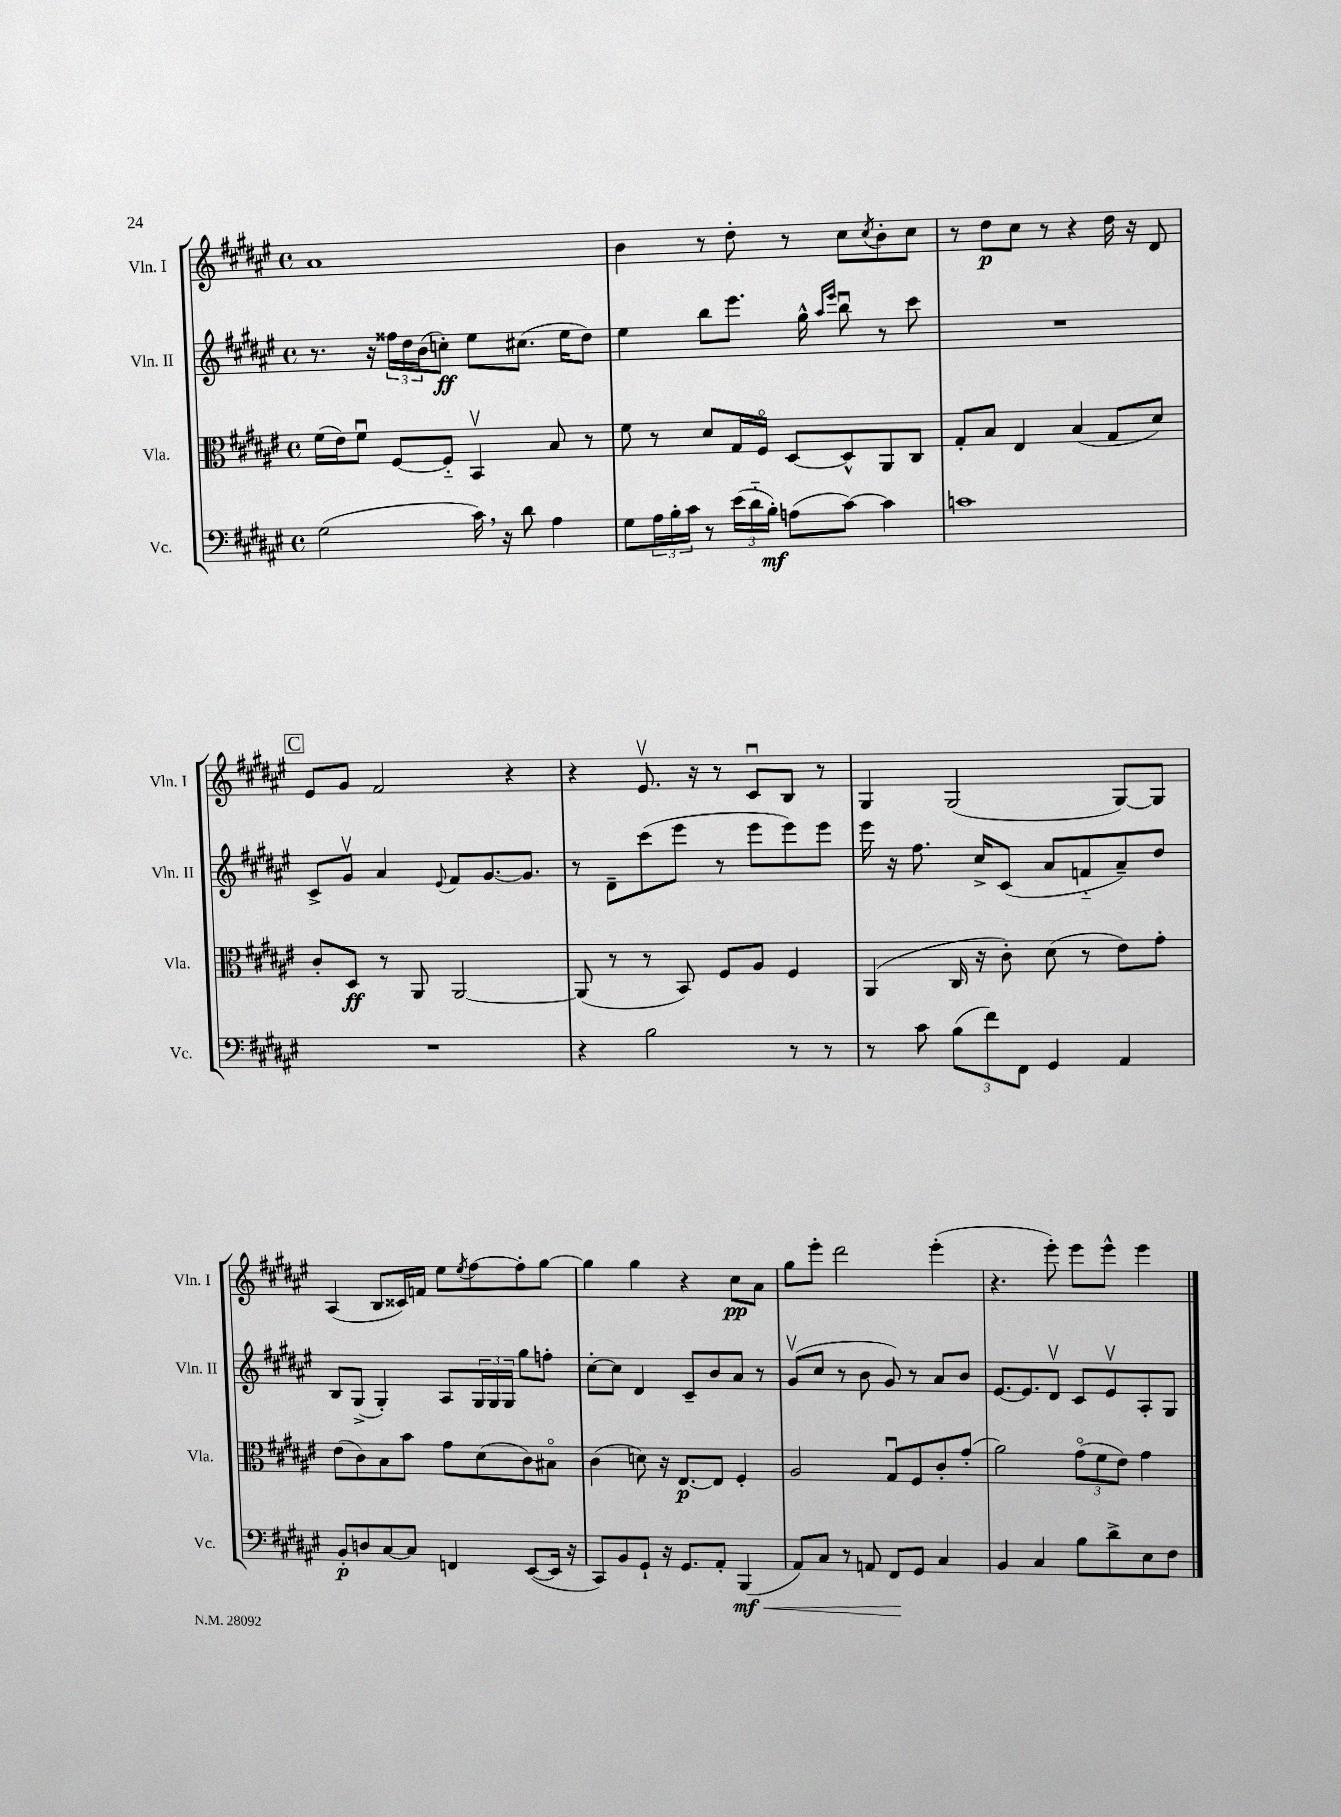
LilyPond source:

<<
\new StaffGroup <<
\new Staff = "s0" \with { instrumentName = "Vln. I" shortInstrumentName = "Vln. I" } {
    \clef treble \key fis \major \defaultTimeSignature \time 4/4
    ais'1 |
    b'4 r8 dis''8-. r8 cis''8 \acciaccatura { cis''8 } b'8-. cis''8 |
    r8 dis''8\p cis''8 r8 r4 dis''16 r16 dis'8 |
    \mark \markup { \box "C" } eis'8 gis'8 fis'2 r4 |
    r4 eis'8.\upbow r16 r8 cis'8\downbow b8 r8 |
    gis4 gis2( gis8~) gis8 |
    ais4( b8 cisis'16) f'16 eis''8 \acciaccatura { eis''8 } fis''8~ fis''8-. gis''8~ |
    gis''4 gis''4 r4 cis''8\pp ais'8 |
    gis''8 eis'''8-. dis'''2 eis'''4-.( |
    r4. eis'''8-.) eis'''8 eis'''8-^ eis'''4 \bar "|." |
}
\new Staff = "s1" \with { instrumentName = "Vln. II" shortInstrumentName = "Vln. II" } {
    \clef treble \key fis \major \defaultTimeSignature \time 4/4
    r8. r16 \tuplet 3/2 { fisis''16 dis''16 b'16( } c''8-.\ff) eis''8 cis''8.( eis''16 dis''8) |
    eis''4 b''8 eis'''8. gis''16-^ \grace { ais''16 eis'''16 } b''8\downbow r8 cis'''8 |
    R1 |
    \mark \markup { \box "C" } cis'8-> gis'8\upbow ais'4 \appoggiatura { eis'8 } fis'8 gis'8.~ gis'8. |
    r8 dis'8-- cis'''8( eis'''8 r8 eis'''8 eis'''8) eis'''8 |
    eis'''16 r16 fis''8. cis''16-> cis'8( ais'8 f'8-_ ais'8--) dis''8 |
    b8 gis8->( gis4-.) ais8 \tuplet 3/2 { gis16 gis16 gis16 } gis''8 f''8-. |
    cis''8~-. cis''8 dis'4 cis'8-- b'8 ais'8 r8 |
    gis'8\upbow( cis''8 r8 b'8 gis'8) r8 ais'8 b'8 |
    eis'8.~ eis'8. dis'8\upbow cis'8 eis'8\upbow ais8-. gis8 \bar "|." |
}
\new Staff = "s2" \with { instrumentName = "Vla." shortInstrumentName = "Vla." } {
    \clef alto \key fis \major \defaultTimeSignature \time 4/4
    fis'16( eis'16) fis'8\downbow fis8~ fis8-_ b,4\upbow b8 r8 |
    fis'8 r8 dis'8 gis16 fis16\flageolet dis8~ dis8-^ ais,8 cis8 |
    gis8-. b8 eis4 b4( gis8 dis'8) |
    \mark \markup { \box "C" } cis'8-. dis8\ff r8 ais,8 ais,2~ |
    ais,8( r8 r8 b,8) fis8 ais8 fis4 |
    ais,4( cis16 r16 cis'8-.) dis'8( r8 eis'8) gis'8-. |
    eis'8( cis'8) b8 b'8 gis'8 dis'8( cis'8) bis8\flageolet |
    cis'4( d'8) r16 eis8.~\p eis8 fis4-. |
    ais2 gis8\downbow fis8 cis'8-. gis'8-.( |
    ais'2) \tuplet 3/2 { gis'8\flageolet( fis'8 eis'8) } gis'4 \bar "|." |
}
\new Staff = "s3" \with { instrumentName = "Vc." shortInstrumentName = "Vc." } {
    \clef bass \key fis \major \defaultTimeSignature \time 4/4
    gis2( cis'16) \breathe r16 dis'8 ais4 |
    gis8 \tuplet 3/2 { ais16 b16-. cis'16 } r8 \tuplet 3/2 { eis'16( dis'16-_ b16-.\mf) } a8( cis'8~) cis'4 |
    c'1 |
    \mark \markup { \box "C" } R1 |
    r4 b2 r8 r8 |
    r8 cis'8 \tuplet 3/2 { b8( fis'8) fis,8 } gis,4 ais,4 |
    b,8-.\p d8 cis8~ cis8 f,4 eis,8~( eis,16 r16 |
    cis,8) b,8 gis,8-! r16 gis,8. ais,8-. b,,4\mf\<( |
    ais,8) cis8 r8 a,8 fis,8\! gis,8 cis4 |
    b,4 cis4 b8 dis'8-> eis8 fis8 \bar "|." |
}
>>
>>
\layout { \context { \Score \remove "Bar_number_engraver" } }
